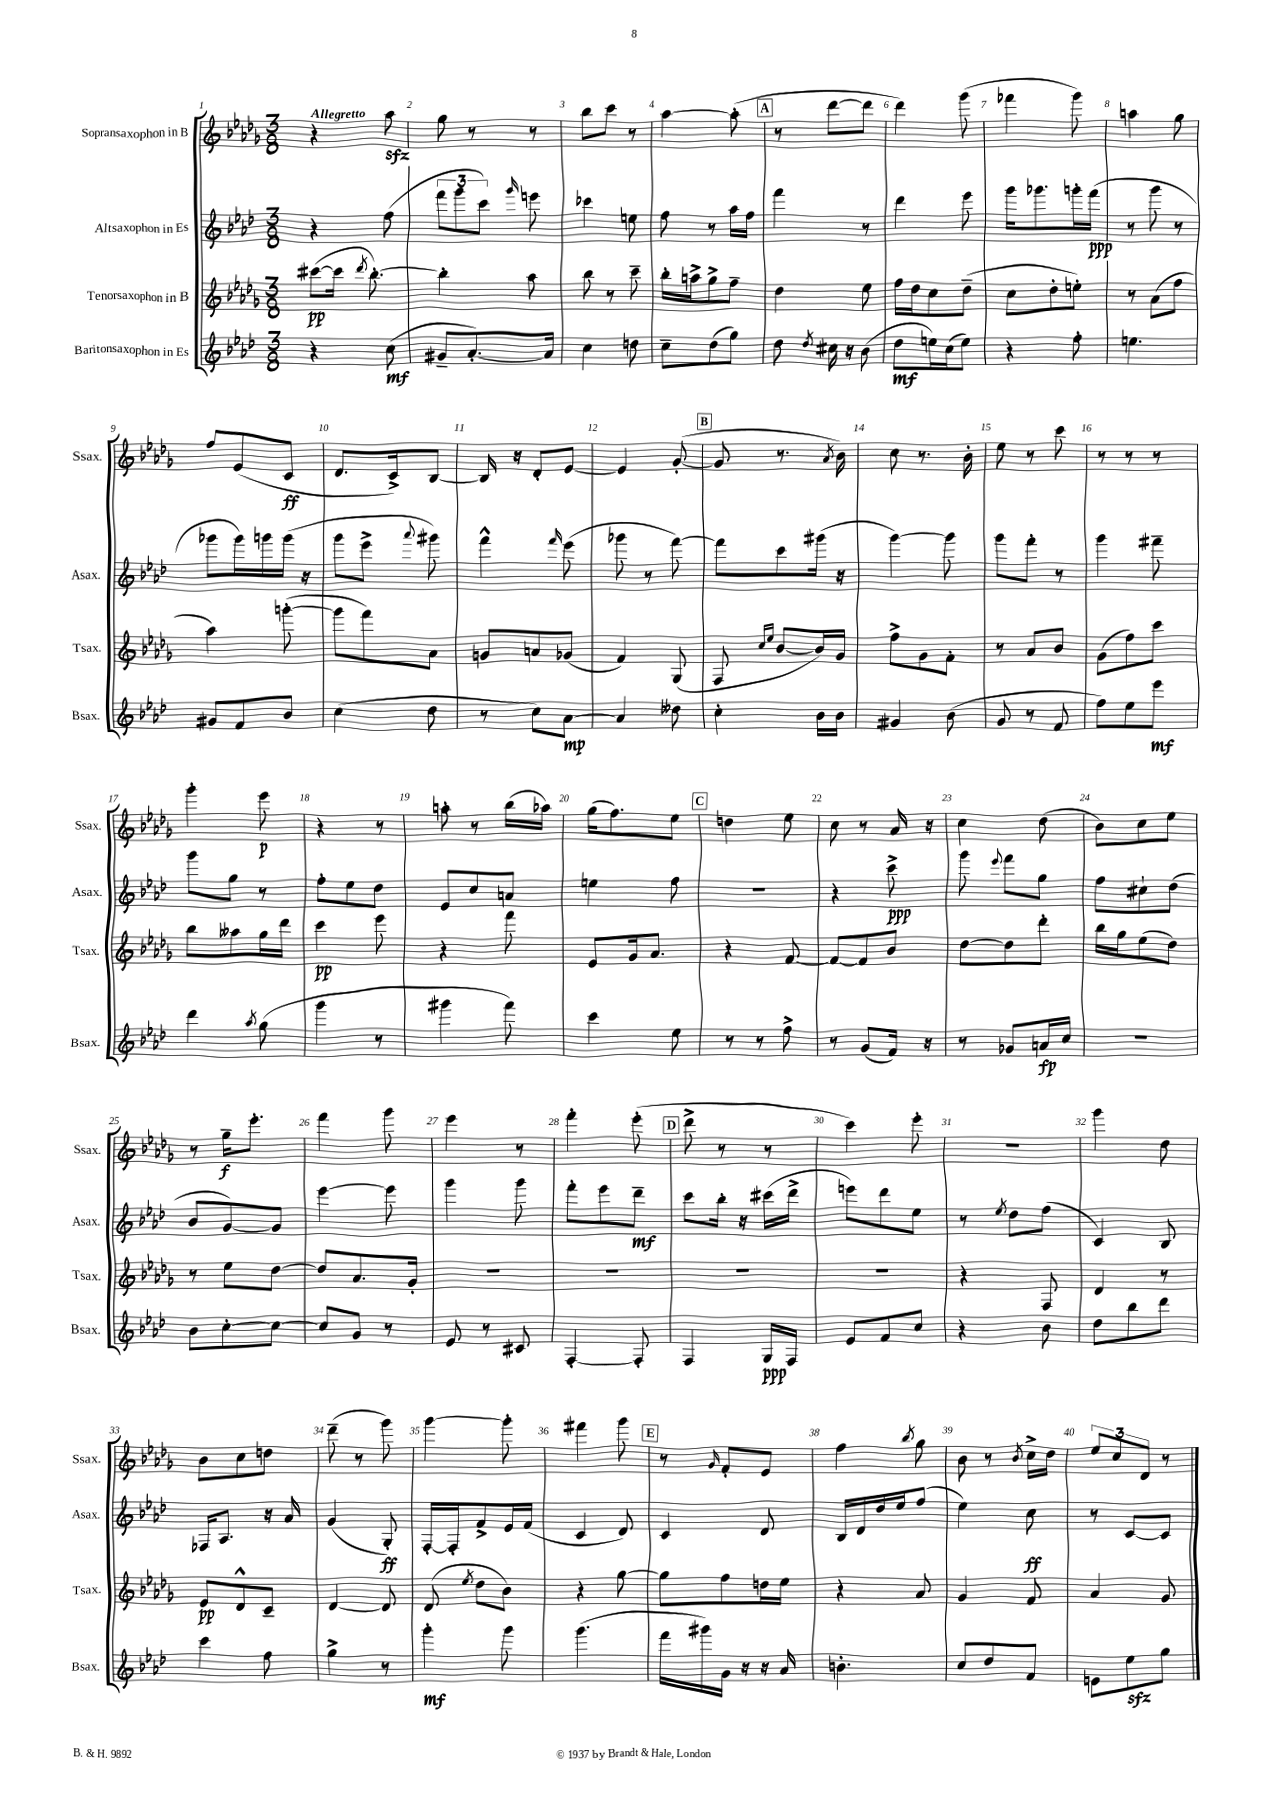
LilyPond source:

<<
\new StaffGroup <<
\new Staff = "s0" \with { instrumentName = "Sopransaxophon in B" shortInstrumentName = "Ssax." } {
    \clef treble \key des \major \numericTimeSignature \time 3/8 \tempo "Allegretto"
    \autoBeamOff r4 aes''8\sfz |
    ges''8 r8 r8 |
    bes''8[ c'''8] r8 |
    aes''4~ aes''8-.( |
    \mark \markup { \box "A" } r8 des'''8[~ des'''8] |
    des'''4) ges'''8( |
    fes'''4 ges'''8) |
    a''4 ges''8 |
    f''8[ ees'8( c'8]\ff |
    des'8.[ c'16->) bes8]~ |
    bes16 r16 des'8[-. ees'8]~ |
    ees'4 ges'8~-.( |
    \mark \markup { \box "B" } ges'8 r8. \acciaccatura { aes'8 } bes'16) |
    c''8 r8. bes'16-. |
    ees''8 r8 c'''8 |
    r8 r8 r8 |
    ges'''4-. ees'''8\p |
    r4 r8 |
    a''8-. r8 bes''16[( aes''16]) |
    ges''16[( f''8.) ees''8] |
    \mark \markup { \box "C" } d''4 ees''8 |
    c''8 r8 aes'16 r16 |
    c''4 des''8( |
    bes'8[) c''8 ees''8] |
    r8 ges''16[--\f ees'''8.]-. |
    f'''4 ges'''8 |
    ees'''4 r8 |
    f'''4-. ees'''8-.( |
    \mark \markup { \box "D" } des'''8-> r8 r8 |
    c'''4) ees'''8-. |
    R4. |
    ges'''4 des''8 |
    bes'8[ c''8 d''8] |
    des'''8--( r8 ges'''8) |
    ges'''4~ ges'''8-. |
    fis'''4 ges'''8 |
    \mark \markup { \box "E" } r8 \grace { ges'16 } f'8[-. ees'8] |
    f''4 \acciaccatura { bes''8 } ges''8 |
    bes'8 r8 \acciaccatura { bes'8 } c''16[-> des''16] |
    \tuplet 3/2 { ees''8[ c''8 des'8] } r8 \bar "|." |
}
\new Staff = "s1" \with { instrumentName = "Altsaxophon in Es" shortInstrumentName = "Asax." } {
    \clef treble \key aes \major \numericTimeSignature \time 3/8
    \autoBeamOff r4 f''8( |
    \tuplet 3/2 { f'''8[ g'''8 c'''8]) } \grace { g'''16 } e'''8 |
    ces'''4 e''8 |
    f''8 r8 aes''16[ f''16] |
    \mark \markup { \box "A" } f'''4 r8 |
    des'''4 ees'''8 |
    g'''16[ ges'''8. g'''16-. f'''16]\ppp( |
    r8 g'''8 r8 |
    ges'''8[ ges'''16) g'''16 g'''16]( r16 |
    g'''8[ ees'''8]-> \appoggiatura { aes'''8 } gis'''8) |
    f'''4-^ \grace { f'''16 } ees'''8( |
    ges'''8 r8 f'''8~) |
    \mark \markup { \box "B" } f'''8[ c'''8 gis'''16]( r16 |
    g'''4~) g'''8 |
    g'''8[ f'''8]-. r8 |
    g'''4 fis'''8-- |
    g'''8[ g''8] r8 |
    f''8[-. ees''8 des''8] |
    ees'8[ c''8 a'8] |
    e''4 f''8 |
    \mark \markup { \box "C" } R4. |
    r4 c'''8->\ppp |
    g'''8 \appoggiatura { ees'''8 } f'''8[ g''8] |
    f''8[ cis''8-! des''8]( |
    bes'8[ g'8~) g'8] |
    ees'''4~ ees'''8 |
    g'''4 g'''8 |
    f'''8[-. ees'''8 des'''8]--\mf |
    \mark \markup { \box "D" } c'''8[ bes''16]-. r16 cis'''16[( des'''16]-> |
    e'''8[) des'''8 ees''8] |
    r8 \acciaccatura { ees''8 } des''8[ f''8]( |
    c'4) bes8 |
    fes16[ aes8.] r16 aes'16 |
    g'4( g8-.\ff) |
    f16[~-. f16-. f'8-> ees'16 f'16]( |
    c'4 des'8) |
    \mark \markup { \box "E" } c'4 des'8 |
    bes16[ des'16 des''16 ees''16 f''8]( |
    ees''4) c''8\ff |
    r8 c'8[~ c'8] \bar "|." |
}
\new Staff = "s2" \with { instrumentName = "Tenorsaxophon in B" shortInstrumentName = "Tsax." } {
    \clef treble \key des \major \numericTimeSignature \time 3/8
    \autoBeamOff cis'''8[~\pp( cis'''16] \acciaccatura { des'''8 } bes''8.~-.) |
    bes''4-. aes''8 |
    bes''8 r8 c'''8-- |
    bes''16[-. a''16-> ges''8-> f''8]-- |
    \mark \markup { \box "A" } des''4 ees''8 |
    f''16[ des''16 c''8 des''8]--( |
    c''8[ des''8-. e''8]-.) |
    r8 aes'8[( f''8] |
    aes''4) g'''8~-.( |
    g'''8[ f'''8) aes'8] |
    g'8[ a'8 ges'8]( |
    f'4) ges8( |
    \mark \markup { \box "B" } f8 \grace { c''16[ ees''16] } bes'8[~ bes'16) ges'16] |
    f''8[-> ges'8 f'8]-. |
    r8 aes'8[ bes'8] |
    ges'8[( f''8) c'''8] |
    bes''8[ aeses''8 ges''16 des'''16] |
    c'''4\pp ees'''8 |
    r4 f'''8 |
    ees'8[ ges'16 aes'8.] |
    \mark \markup { \box "C" } r4 f'8~ |
    f'8[~ f'8 bes'8] |
    des''8[~ des''8 des'''8]-. |
    bes''16[ ges''16 ees''8( des''8]) |
    r8 ees''8[ des''8]~ |
    des''8[ aes'8. ges'16]-. |
    R4. |
    R4. |
    \mark \markup { \box "D" } R4. |
    R4. |
    r4 f8 |
    des'4 r8 |
    ees'8[\pp des'8-^ c'8]-- |
    des'4~ des'8 |
    des'8( \acciaccatura { ees''8 } des''8[ bes'8]) |
    r4 ges''8~ |
    \mark \markup { \box "E" } ges''8[ f''8 d''16 ees''16] |
    r4 aes'8 |
    ges'4 f'8 |
    aes'4 ges'8 \bar "|." |
}
\new Staff = "s3" \with { instrumentName = "Baritonsaxophon in Es" shortInstrumentName = "Bsax." } {
    \clef treble \key aes \major \numericTimeSignature \time 3/8
    \autoBeamOff r4 c''8\mf( |
    gis'8[-- aes'8.~-.) aes'16] |
    c''4 d''8 |
    c''8[-- des''8( g''8]) |
    \mark \markup { \box "A" } des''8 \acciaccatura { des''8 } cis''16 r16 bes'8( |
    des''8[\mf e''16) c''16( e''8]) |
    r4 f''8-. |
    e''4. |
    gis'8[ f'8 bes'8] |
    c''4( des''8 |
    r8 c''8[) aes'8]~\mp |
    aes'4 deses''8 |
    \mark \markup { \box "B" } c''4-. bes'16[ bes'16] |
    gis'4 bes'8( |
    g'8 r8 f'8 |
    f''8[) ees''8 ees'''8]\mf |
    des'''4 \acciaccatura { aes''8 } g''8( |
    g'''4 r8 |
    gis'''4 f'''8) |
    c'''4 ees''8 |
    \mark \markup { \box "C" } r8 r8 f''8-> |
    r8 g'8[( f'16]) r16 |
    r8 ges'8[ a'16\fp c''16] |
    R4. |
    bes'8[ c''8~-. c''8]~ |
    c''8[ g'8] r8 |
    ees'8 r8 cis'8 |
    f4~-. f8-. |
    \mark \markup { \box "D" } f4 g16[\ppp f16] |
    ees'8[ f'8 c''8] |
    r4 bes'8 |
    des''8[ bes''8 des'''8] |
    c'''4 f''8 |
    g''4-> r8 |
    g'''4-.\mf g'''8 |
    g'''4.( |
    \mark \markup { \box "E" } f'''16[ gis'''16) g'16] r16 r16 aes'16 |
    b'4.-. |
    c''8[ des''8 f'8] |
    e'8[ ees''8\sfz g''8] \bar "|." |
}
>>
>>
\layout { \context { \Score \override BarNumber.break-visibility = ##(#f #t #t) barNumberVisibility = #all-bar-numbers-visible } }
